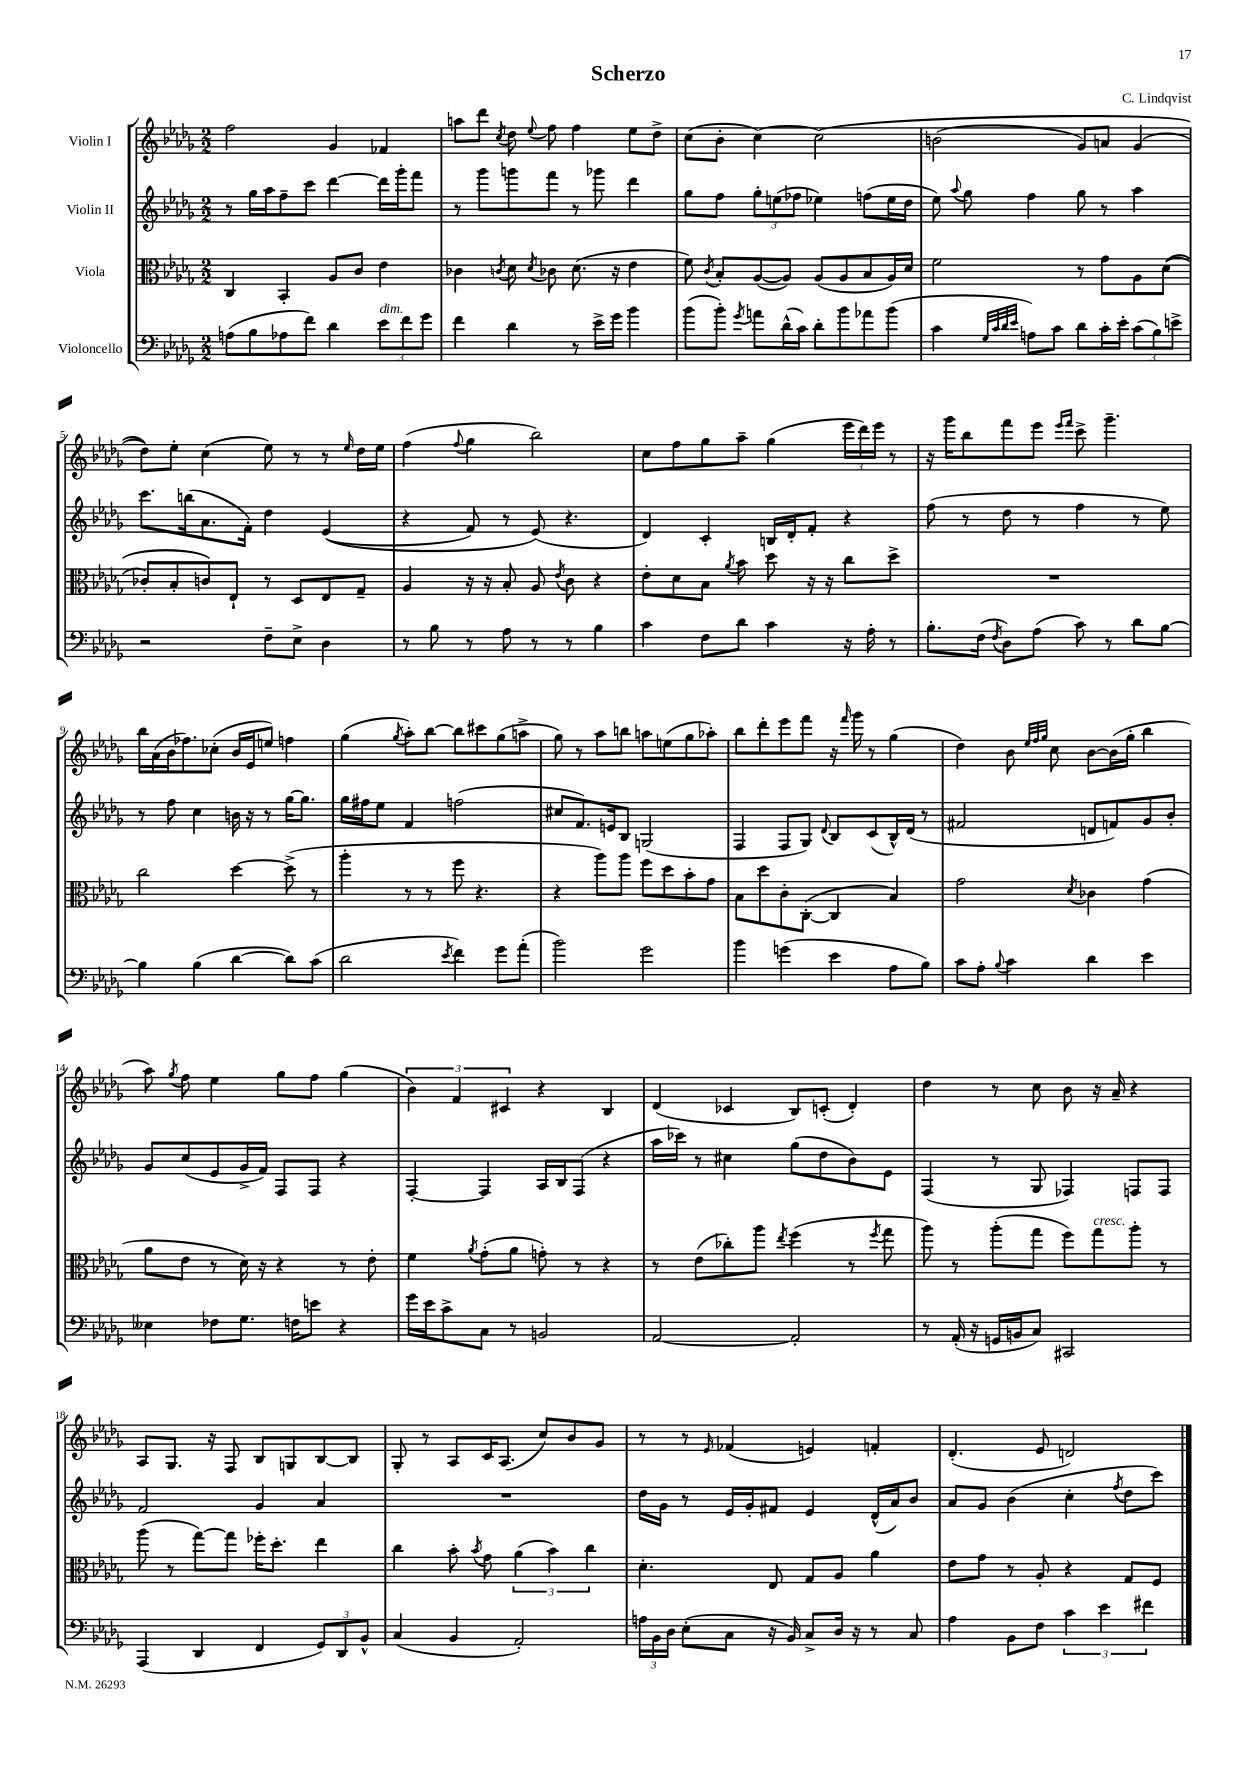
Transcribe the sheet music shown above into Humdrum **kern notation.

**kern	**kern	**kern	**kern
*part4	*part3	*part2	*part1
*staff4	*staff3	*staff2	*staff1
*I"Violoncello	*I"Viola	*I"Violin II	*I"Violin I
*clefF4	*clefC3	*clefG2	*clefG2
*k[b-e-a-d-g-]	*k[b-e-a-d-g-]	*k[b-e-a-d-g-]	*k[b-e-a-d-g-]
*M2/2	*M2/2	*M2/2	*M2/2
=1	=1	=1	=1
(8An\L	4C/	8r	2ff\
8B-\	.	16gg-\LL	.
.	.	16aa-\J	.
8A-X\	4BB-'/	8ff~\	.
8f\J)	.	8ccc\J	.
4d-\	8A-/L	[4ddd-\	4g-/
.	8c/J	.	.
!LO:TX:a:i:t=dim.	!	!	!
12e-\L	4e-\	16ddd-\LL]	4f-X/
.	.	16ggg-'\J	.
12f\	.	.	.
.	.	8fff\J	.
12g-\J	.	.	.
=2	=2	=2	=2
4f\	4c-X\	8r	8aan\L
.	.	8ggg-\L	8ddd-\J
.	8qcn/	.	8qcc/
4d-\	8d-\	8gggn\	8dd-\
.	8qd-/	.	8qqee-/
.	8c-X\	8fff\J	8ff\
8r	(8.d-\	8r	4ff\
16e-^\LL	.	8ggg-X\	.
16g-\JJ	16r	.	.
4b-\	4e-\	4ddd-\	8ee-\L
.	.	.	8dd-^\J
=3	=3	=3	=3
(8b-\L	8f\)	8gg-\L	(8cc\L
.	8qc/	.	.
8b-'\J)	8B-'/L	8ff\J	8b-'\J
8qg-/	.	.	.
8an\L	([8A-/	12gg-'\L	[4cc\)
.	.	(12een\	.
(16d-^^\L	8A-/J])	.	.
.	.	12ff-X\J	.
16c\JJ)	.	.	.
8d-'\L	(8A-/L	4ee-X\)	(2cc\]
8b-\	8A-/	.	.
8a-X\	8B-/	(8ffn\L	.
(8b-\J	16A-/L)	16ee-\L	.
.	16d-/JJ	16dd-\JJ	.
=4	=4	=4	=4
4c\	2f\	8ee-\)	(2bn\
.	.	8qqaa-/	.
.	.	8gg-\	.
32qqG-/LLL	.	.	.
32qqc/	.	.	.
32qqd-/	.	.	.
32qqe-/JJJ	.	.	.
8An\L)	.	4ff\	.
8c\J	.	.	.
8d-\L	8r	8gg-\	8g-/L)
16c'\L	8g-\L	8r	8an/J
16e-'\JJ	.	.	.
(12c\L	8A-\	4aa-\	(4g-/
12B-\)	.	.	.
.	((8d-\J	.	.
12en^\J	.	.	.
!!LO:LB:g=z
=5	=5	=5	=5
2r	8c-X'/L)	8.ccc\L	8dd-\L))
.	8B-'/	.	8ee-'\J
.	.	(16bbn\k	.
.	8cn/)	8.a-\	(4cc\
.	8E-`/J	.	.
.	.	16f'\Jk)	.
8F~\L	8r	4dd-\	8ee-\)
8E-^\J	8D-/L	.	8r
4D-\	8E-/	((4e-/	8r
.	.	.	16qqee-/
.	8G-~/J	.	16dd-\LL
.	.	.	16ee-\JJ
=6	=6	=6	=6
8r	4A-/	4r	(4ff\
8B-\	.	.	.
.	.	.	8qqff/
8r	16r	8f/)	4gg-\
.	16r	.	.
8A-\	8B-'/	8r	.
8r	8A-/	(8e-/)	2bb-\)
.	8qe-/	.	.
8r	8c\	4.r	.
4B-\	4r	.	.
=7	=7	=7	=7
4c\	8e-'\L	4d-/)	8cc\L
.	8d-\	.	8ff\
8F\L	8B-\J	4c'/	8gg-\
.	8qa-/	.	.
8d-\J	8b-\	.	8aa-~\J
4c\	8dd-\	16Bn/LL	(4gg-\
.	.	16d-'/J	.
.	16r	8f'/J	.
.	16r	.	.
16r	8cc\L	4r	24eee-\LL
.	.	.	24ddd-\)
16A-'\	.	.	.
.	.	.	24eee-\JJ
8r	8dd-^\J	.	8r
=8	=8	=8	=8
8.B-'\L	1r	(8ff\	16r
.	.	.	16ggg-\KL
.	.	8r	8bb-\
(16F\Jk	.	.	.
8qF/	.	.	.
8D-\L)	.	8dd-\	8fff\
(8A-\J	.	8r	8eee-\J
.	.	.	16qqeee-/LL
.	.	.	16qqfff/JJ
8c\)	.	4ff\	8ccc^\
8r	.	.	4.ggg-~\
8d-\L	.	8r	.
[8B-\J	.	8ee-\)	.
!!LO:LB:g=z
=9	=9	=9	=9
4B-\]	2cc\	8r	16bb-\LL
.	.	.	(16a-\
.	.	8ff\	16b-\J
.	.	.	8.ff-X\)
(4B-\	.	4cc\	.
.	.	.	(8cc-X'\J
[4d-\	[4dd-\	16bn\	16b-/LL
.	.	16r	16e-/J
.	.	8r	8een/J)
8d-\L])	(8dd-^\]	[16gg-\KL	4ffn\
.	.	8.gg-\J]	.
(8c\J	8r	.	.
=10	=10	=10	=10
2d-\	4aa-'\	16gg-\LL	(4gg-\
.	.	16ff#X\J	.
.	.	8ee-\J	.
.	.	.	8qgg-/
.	8r	4f/	8aa-'\L)
.	8r	.	[8bb-\J
8qe-/	.	.	.
4f\)	8ff\	(2ffn\	8bb-\L]
.	4.r	.	8ccc#X\
8g-\L	.	.	(8gg-\
(8a-'\J	.	.	8aan^\J
=11	=11	=11	=11
2b-\)	4r	8cc#X/L	8gg-\)
.	.	8.f/)	8r
.	8aa-\L)	.	8aa-\L
.	.	16en/k	.
.	8aa-\J	8B-/J	8bbn\J
2g-\	8ff\L	(2Gn/	8aan\L
.	8dd-\	.	(8een\
.	8b-'\	.	8gg-\
.	8g-\J	.	8aa-X'\J)
=12	=12	=12	=12
4b-\	8B-\L	4F/	8bb-\L
.	8dd-\	.	8ddd-'\
(4gn\	8c'\	8F/L	8eee-\
.	([8C'\J	8G-/J)	8fff\J
.	.	8qqd-/	.
4e-\	4C/]	8B-/L	16r
.	.	.	16qqfff/
.	.	.	16ggg-\
.	.	(8c/	8r
8A-\L	4B-/)	16B-^^/L)	(4gg-\
.	.	(16d-/JJ	.
8B-\J)	.	8r	.
=13	=13	=13	=13
8c\L	2g-\	2f#X/	4dd-\)
8A-'\J	.	.	.
8qqB-/	.	.	.
4c\	.	.	8b-\
.	.	.	32qqee-/LLL
.	.	.	32qqff/
.	.	.	32qqgg-/JJJ
.	.	.	8cc\
.	8qd-/	.	.
4d-\	4c-X\	8dn/L	[8b-\L
.	.	8fn/)	(16b-\L]
.	.	.	16gg-'\JJ
4e-\	(4g-\	8g-/	4bb-\
.	.	8b-'/J	.
!!LO:LB:g=z
=14	=14	=14	=14
4E--X\	8a-\L	8g-/L	8aa-\)
.	.	.	8qgg-/
.	8e-\J	(8cc/	8ff\
8F-X\L	8r	8e-/	4ee-\
8.G-\J	16d-\)	16g-^/L	.
.	16r	16f/JJ)	.
.	4r	8F/L	8gg-\L
16Fn\KL	.	.	.
8en\J	.	8F/J	8ff\J
4r	8r	4r	(4gg-\
.	8e-'\	.	.
=15	=15	=15	=15
16g-\LL	4f\	[4F'/	6b-\)
16e-\J	.	.	.
8c^\	.	.	.
.	.	.	6f/
.	8qa-/	.	.
8C\J	(8g-'\L	4F/]	.
.	.	.	6c#X/
8r	8a-\J	.	.
2BBn/	8gn'\)	16A-/LL	4r
.	.	16B-/J	.
.	8r	(8F/J	.
.	4r	4r	4B-/
=16	=16	=16	=16
[2AA-/	8r	16aa-\LL	(4d-/
.	.	16ccc-X\JJ)	.
.	(8e-\L	8r	.
.	8cc-X'\)	4cc#X\	4c-X/
.	8aa-\J	.	.
.	8qee-/	.	.
2AA-'/]	(4ff\	(8gg-\L	8B-/L)
.	.	8dd-\	(8cn'/J
.	8r	8b-\)	4d-'/)
.	8qff/	.	.
.	8gg-\	8e-\J	.
=17	=17	=17	=17
8r	8aa-\)	(4F/	4dd-\
(16AA-'/	8r	.	.
16r	.	.	.
16GGn/LL	(8aa-'\L	8r	8r
16BBn/J	.	.	.
8C/J)	8gg-\J	8G-/	8cc\
2CC#X/	8ff\L)	4F-X/)	8b-\
!	!LO:TX:a:i:t=cresc.	!	!
.	8gg-\	.	16r
.	.	.	16a-~/
.	8aa-'\J	8Fn/L	4r
.	8r	8F/J	.
!!LO:LB:g=z
=18	=18	=18	=18
(4AAA-/	(8aa-\	2f/	8A-/L
.	8r	.	8.G-/J
4DD-/	[8gg-\L)	.	.
.	.	.	16r
.	8gg-\J]	.	8F/
4FF/	16ff-X'\KL	4g-/	8B-/L
.	8.dd-'\J	.	.
.	.	.	8Gn/
12GG-/L)	4ee-\	4a-/	[8B-/
12DD-/	.	.	.
.	.	.	8B-/J]
12BB-^^/J	.	.	.
=19	=19	=19	=19
(4C/	4cc\	1r	8G-'/
.	.	.	8r
4BB-/	8b-'\	.	8A-/L
.	8qb-/	.	.
.	8g-\	.	16c/K
.	.	.	(8.A-/J
2AA-'/)	(6a-\	.	.
.	.	.	8cc/L)
.	6b-\)	.	.
.	.	.	8b-/
.	6cc\	.	.
.	.	.	8g-/J
=20	=20	=20	=20
24An\LL	4.d-'\	16dd-\LL	8r
24BB-\	.	.	.
.	.	16g-\JJ	.
24D-\JJ	.	.	.
(8E-'\L	.	8r	8r
.	.	.	16qqe-/
8C\J	.	16e-/LL	(4f-X/
.	.	16g-'/J	.
16r	8E-/	8f#X/J	.
16BB-/)	.	.	.
8C^/L	8G-/L	4e-/	4en/)
16D-/Jk	8A-/J	.	.
16r	.	.	.
8r	4a-\	(16d-^^/LL	4fn'/
.	.	16a-/J)	.
8C/	.	8b-/J	.
=21	=21	=21	=21
4A-\	8e-\L	8a-/L	(4.d-'/
.	8g-\J	8g-/J	.
8BB-\L	8r	(4b-\	.
8F\J	8A-'/	.	8e-/
6c\	4r	4cc'\	2dn/)
6e-\	.	.	.
.	.	8qff/	.
.	8G-/L	8dd-\L	.
6f#X\	.	.	.
.	8F/J	8ccc\J)	.
==	==	==	==
*-	*-	*-	*-
